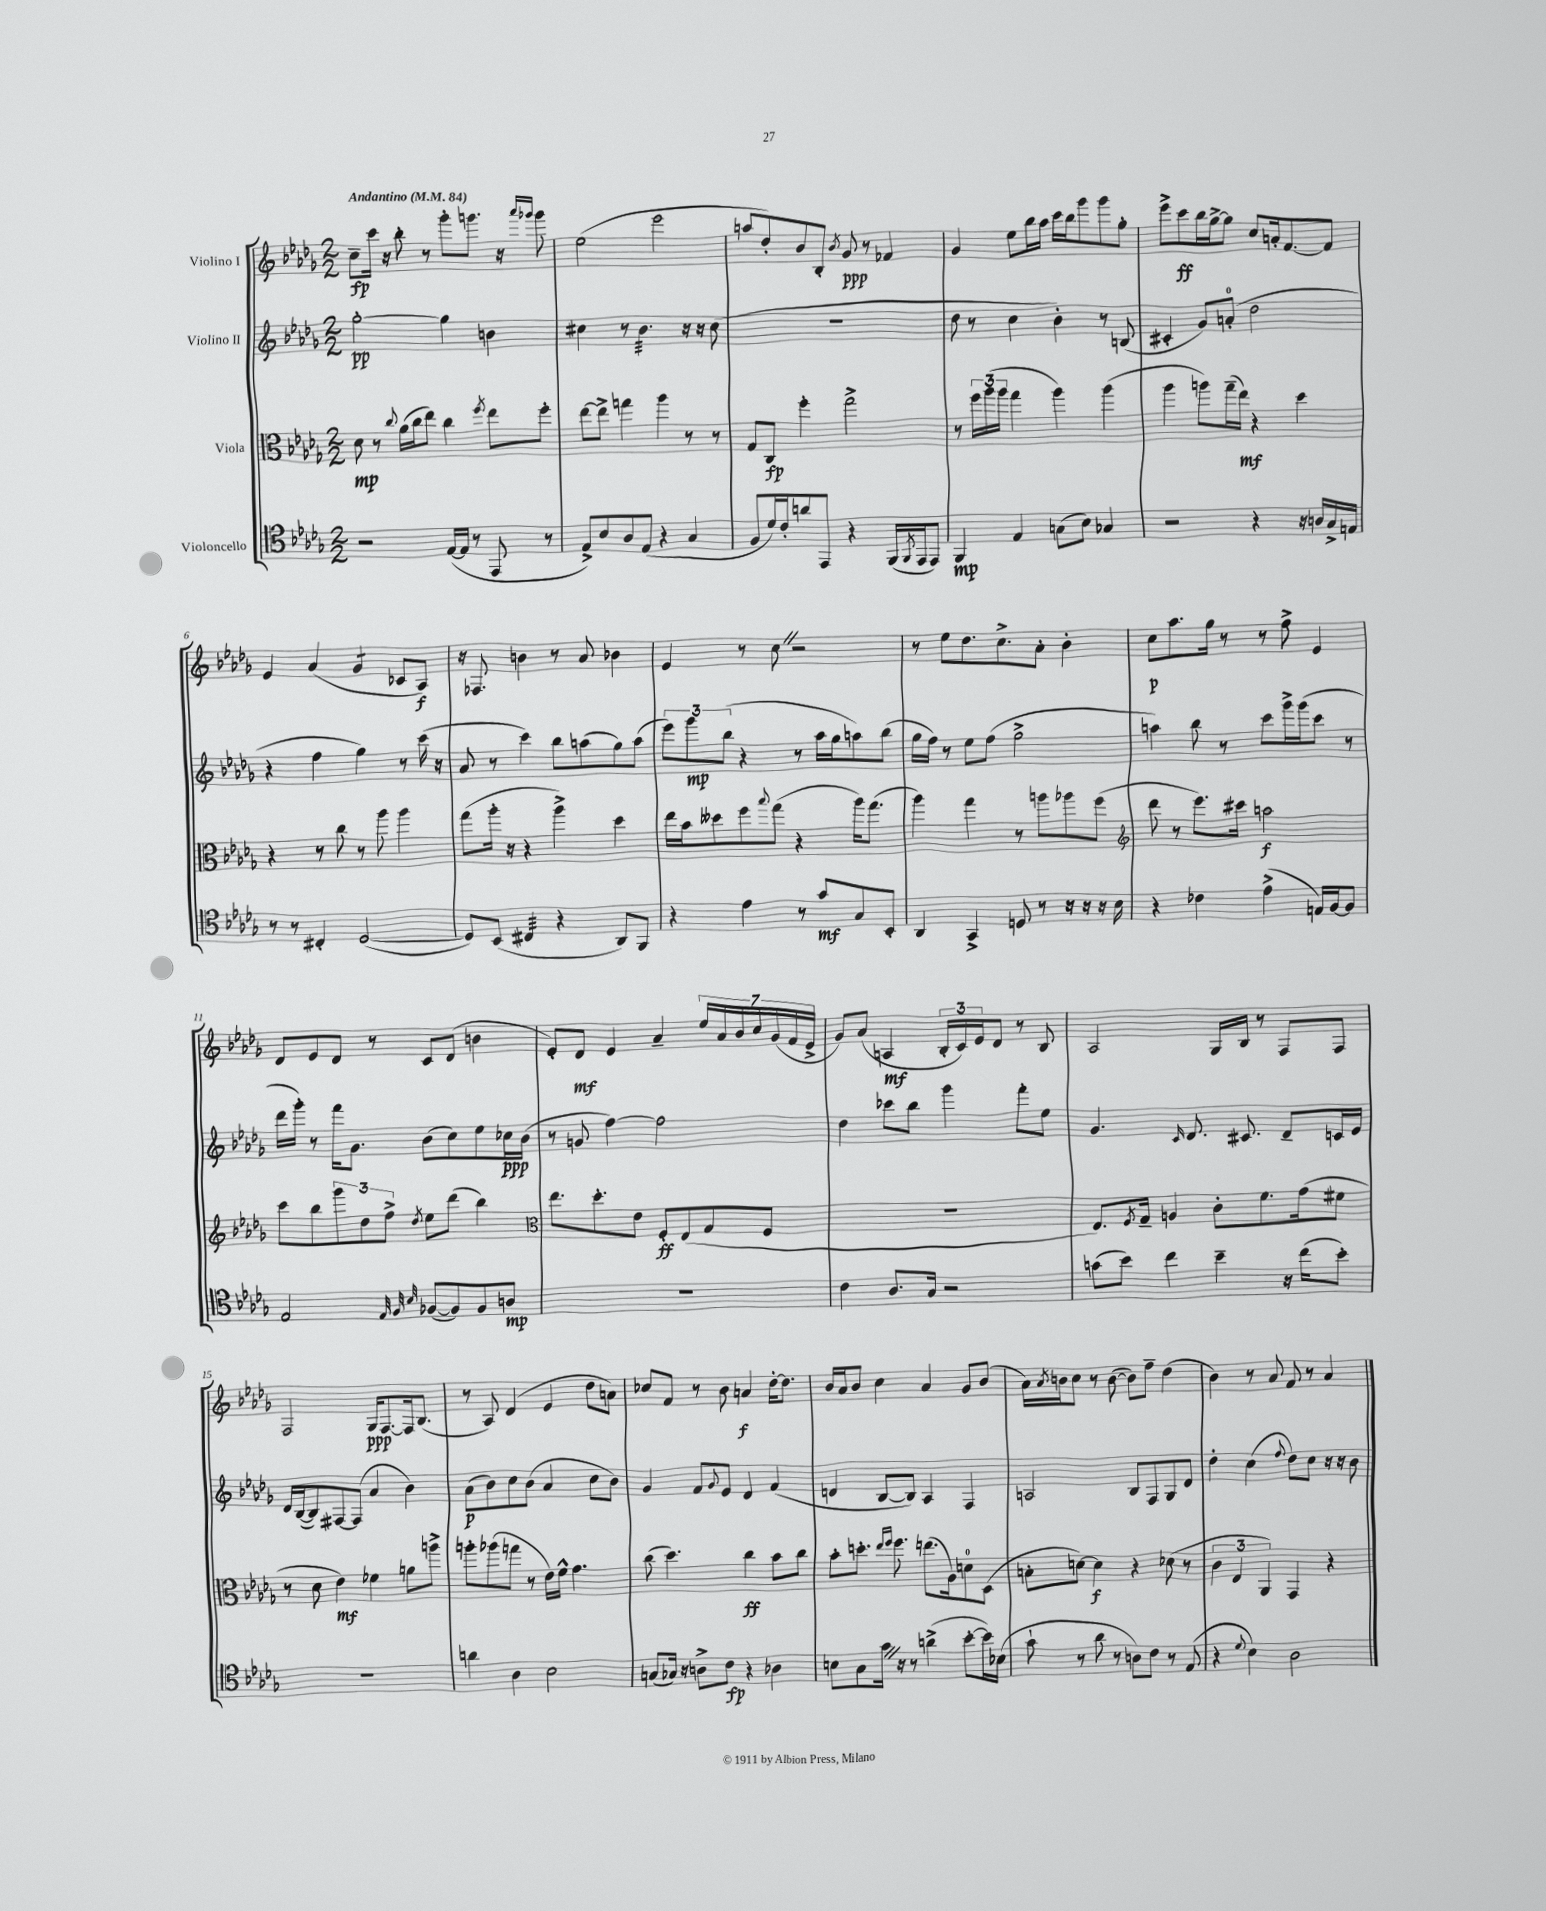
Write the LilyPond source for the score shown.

<<
\new StaffGroup <<
\new Staff = "s0" \with { instrumentName = "Violino I" } {
    \clef treble \key des \major \numericTimeSignature \time 2/2 \tempo "Andantino" 4 = 84
    c''8--\fp c'''16 r16 bes''8-. r8 ges'''8-. g'''8. r16 \grace { aes'''16 ges'''16 } ges'''8 |
    ees''2( ees'''2 |
    a''8 des''8-.) bes'8 bes8-. \acciaccatura { bes'8 } ges'8\ppp r8 fes'4 |
    ges'4 ees''8 bes''16 aes''16 c'''16 bes''16 ges'''8 ges'''8 ges''8-. |
    ees'''8-> c'''8\ff bes''16 ges''16~-> ges''8 c''8 a'16-. f'8.~ f'8 |
    ees'4 aes'4( ges'4:8 ces'8 aes8\f) |
    r16 fes8. b'4 r8 aes'8 bes'4 |
    ees'4 r8 c''8 \once \override BreathingSign.text = \markup { \musicglyph "scripts.caesura.straight" } \breathe r2 |
    r8 ees''8 des''8. c''8.-> aes'8-. bes'4-. |
    c''8\p aes''8. ges''16 r8 r8 f''8-> ees'4 |
    des'8 ees'8 des'8 r8 c'8 des'8( b'4 |
    ees'8-.) des'8\mf ees'4 aes'4-- \tuplet 7/4 { ees''16 aes'16 bes'16 c''16 ges'16( f'16 ees'16-> } |
    ges'8) aes'8( a4\mf \tuplet 3/2 { bes16-. c'16) ees'16 } des'8 r8 bes8 |
    aes2 ges16 bes16 r8 f8 f8 |
    f2 ges16\ppp f8.~ f16 bes8.( |
    r8 aes8) des'4( ees'4 des''8 a'8) |
    ces''8 f'8 r8 bes'8 a'4\f des''16~-. des''8. |
    bes'16 aes'16 bes'8 c''4 aes'4 ges'8 bes'8( |
    aes'16) \acciaccatura { aes'8 } b'16 c''8 r8 b'8~( b'8) f''8-- des''4( |
    bes'4) r8 aes'8 f'8 r8 aes'4 \bar "|." |
}
\new Staff = "s1" \with { instrumentName = "Violino II" } {
    \clef treble \key des \major \numericTimeSignature \time 2/2
    ges''2~-.\pp ges''4 b'4 |
    cis''4 r8 bes'4.:32 r16 r16 cis''8( |
    R1 |
    des''8 r8 c''4 bes'4-.) r8 b8( |
    cis'4-. ges'8) a'8-0-.( des''2 |
    r4 f''4 ges''4) r8 c'''16( r16 |
    aes'8 r8 c'''4) bes''8 a''8( ges''8) a''8( |
    \tuplet 3/2 { ees'''8) ges'''8\mp bes''8( } r4 r8 aes''16 ges''16 a''8) bes''8( |
    ges''16 f''16) r8 ees''8 f''8( ges''2-> |
    a''4) bes''8 r8 c'''8 ges'''16-> ges'''16( c'''8 r8 |
    des'''16 ges'''16-.) r8 f'''16 ges'8. bes'8( c''8) ees''8 ces''16\ppp bes'16( |
    r8 g'8 f''4~) f''2 |
    des''4 ces'''8 bes''8 ges'''4 f'''8-. ees''8 |
    ges'4. \grace { c'16 } des'8. cis'8. des'8-- c'16 ees'16 |
    des'16 bes16~( bes8) fis8~ fis8( aes'4 bes'4) |
    aes'8\p( bes'8) c''8 bes'8( aes'4 c''8 bes'8) |
    ges'4 f'8 \appoggiatura { ges'8 } ees'8 des'4 f'4( |
    d'4 bes8~ bes8) aes4 f4 |
    a2 bes8 f8 ges8 des'8 |
    des''4-. c''4( \appoggiatura { f''8 } des''8) c''8 r16 r16 bes'8 \bar "|." |
}
\new Staff = "s2" \with { instrumentName = "Viola" } {
    \clef alto \key des \major \numericTimeSignature \time 2/2
    des'8\mp r8 \appoggiatura { c''8 } aes'16( c''16 ees''8) c''4 \acciaccatura { f''8 } ees''8 f''8-. |
    ees''8~ ees''8-> g''4 aes''4 r8 r8 |
    ges8 c8\fp f''4-. ges''2-> |
    r8 \tuplet 3/2 { f''16 aes''16( aes''16 } ges''4 aes''4) aes''4( |
    aes''4 a''8) ges''16--( ees''16\mf) r4 des''4 |
    r4 r8 c''8 r8 aes''8 aes''4 |
    ges''8( aes''16-. r16 r4 aes''4->) des''4 |
    ees''16 bes'16 deses''8 f''8 \appoggiatura { bes''8 } ges''8( r4 aes''16) ges''8.( |
    aes''4) ges''4 r8 a''8 aes''8 f''8( |
    \clef treble des'''8 r8 ees'''8.) cis'''16 a''2\f |
    c'''8 bes''8 \tuplet 3/2 { ges'''8 des''8 f''8-> } \acciaccatura { des''8 } ees''8 des'''8( bes''4) |
    \clef alto ees''8. des''8.-. ees'8 f8-.\ff ees8( ges8 f8 |
    R1 |
    ees8.) \acciaccatura { f8 } ges16-- a4 c'8-. f'8. ges'16( fis'8 |
    r8 des'8 ees'4\mf) fes'4 a'8 a''8-> |
    a''8-. aes''8( g''8 r8 ees'16) f'16-^ ges'4. |
    c''8( des''4.) c''4\ff bes'8 c''8 |
    bes'8-. d''8.-. \grace { ees''16 f''16 } f''8. e''8.( aes16) d'8-0 des8( |
    b8-. d'8~) d'4\f r4 des'8( r8 |
    \tuplet 3/2 { c'4 ees4 aes,4) } ges,4 r4 \bar "|." |
}
\new Staff = "s3" \with { instrumentName = "Violoncello" } {
    \clef tenor \key des \major \numericTimeSignature \time 2/2
    r2 ees16~( ees16 r8 ees,8 r8 |
    ees8->) bes8 aes8 ees8( r4 ges4 |
    f8 des'16) c'16-. a'8 ees,8 r4 f,16( \acciaccatura { f,8 } ees,16 ees,8) |
    f,4\mp ees4 g8( bes8) ges4 |
    r2 r4 r16 a16 ges16-> e16 |
    r8 r8 cis4-. des2~( |
    des8) bes,8( cis4:32 r4 aes,8) f,8 |
    r4 ees'4 r8 ges'8\mf ges8 bes,8-. |
    aes,4 ges,4-> d8 r8 r16 r16 r16 bes16 |
    r4 ces'4 ees'4->( e16) f16~ f8 |
    ees2 \grace { ees32 f32 bes32 } fes8~( fes8) fes8 a8\mp |
    R1 |
    c'4 aes8. ges16 r2 |
    g'8( bes'8) c''4 bes'4-- r16 c''16( bes'8-.) |
    R1 |
    a'4 aes4 bes2 |
    g8( ges16) r16 a8-> c'8\fp r4 aes4 |
    b8 ges8 ges'16 \once \override BreathingSign.text = \markup { \musicglyph "scripts.caesura.straight" } \breathe r16 r8 a'4->( bes'8~-. bes'16) bes16( |
    ges'8-! r8 aes'8 r8 a8) c'8 r8 ees8( |
    r4 \appoggiatura { des'8 } bes4) aes2 \bar "|." |
}
>>
>>
